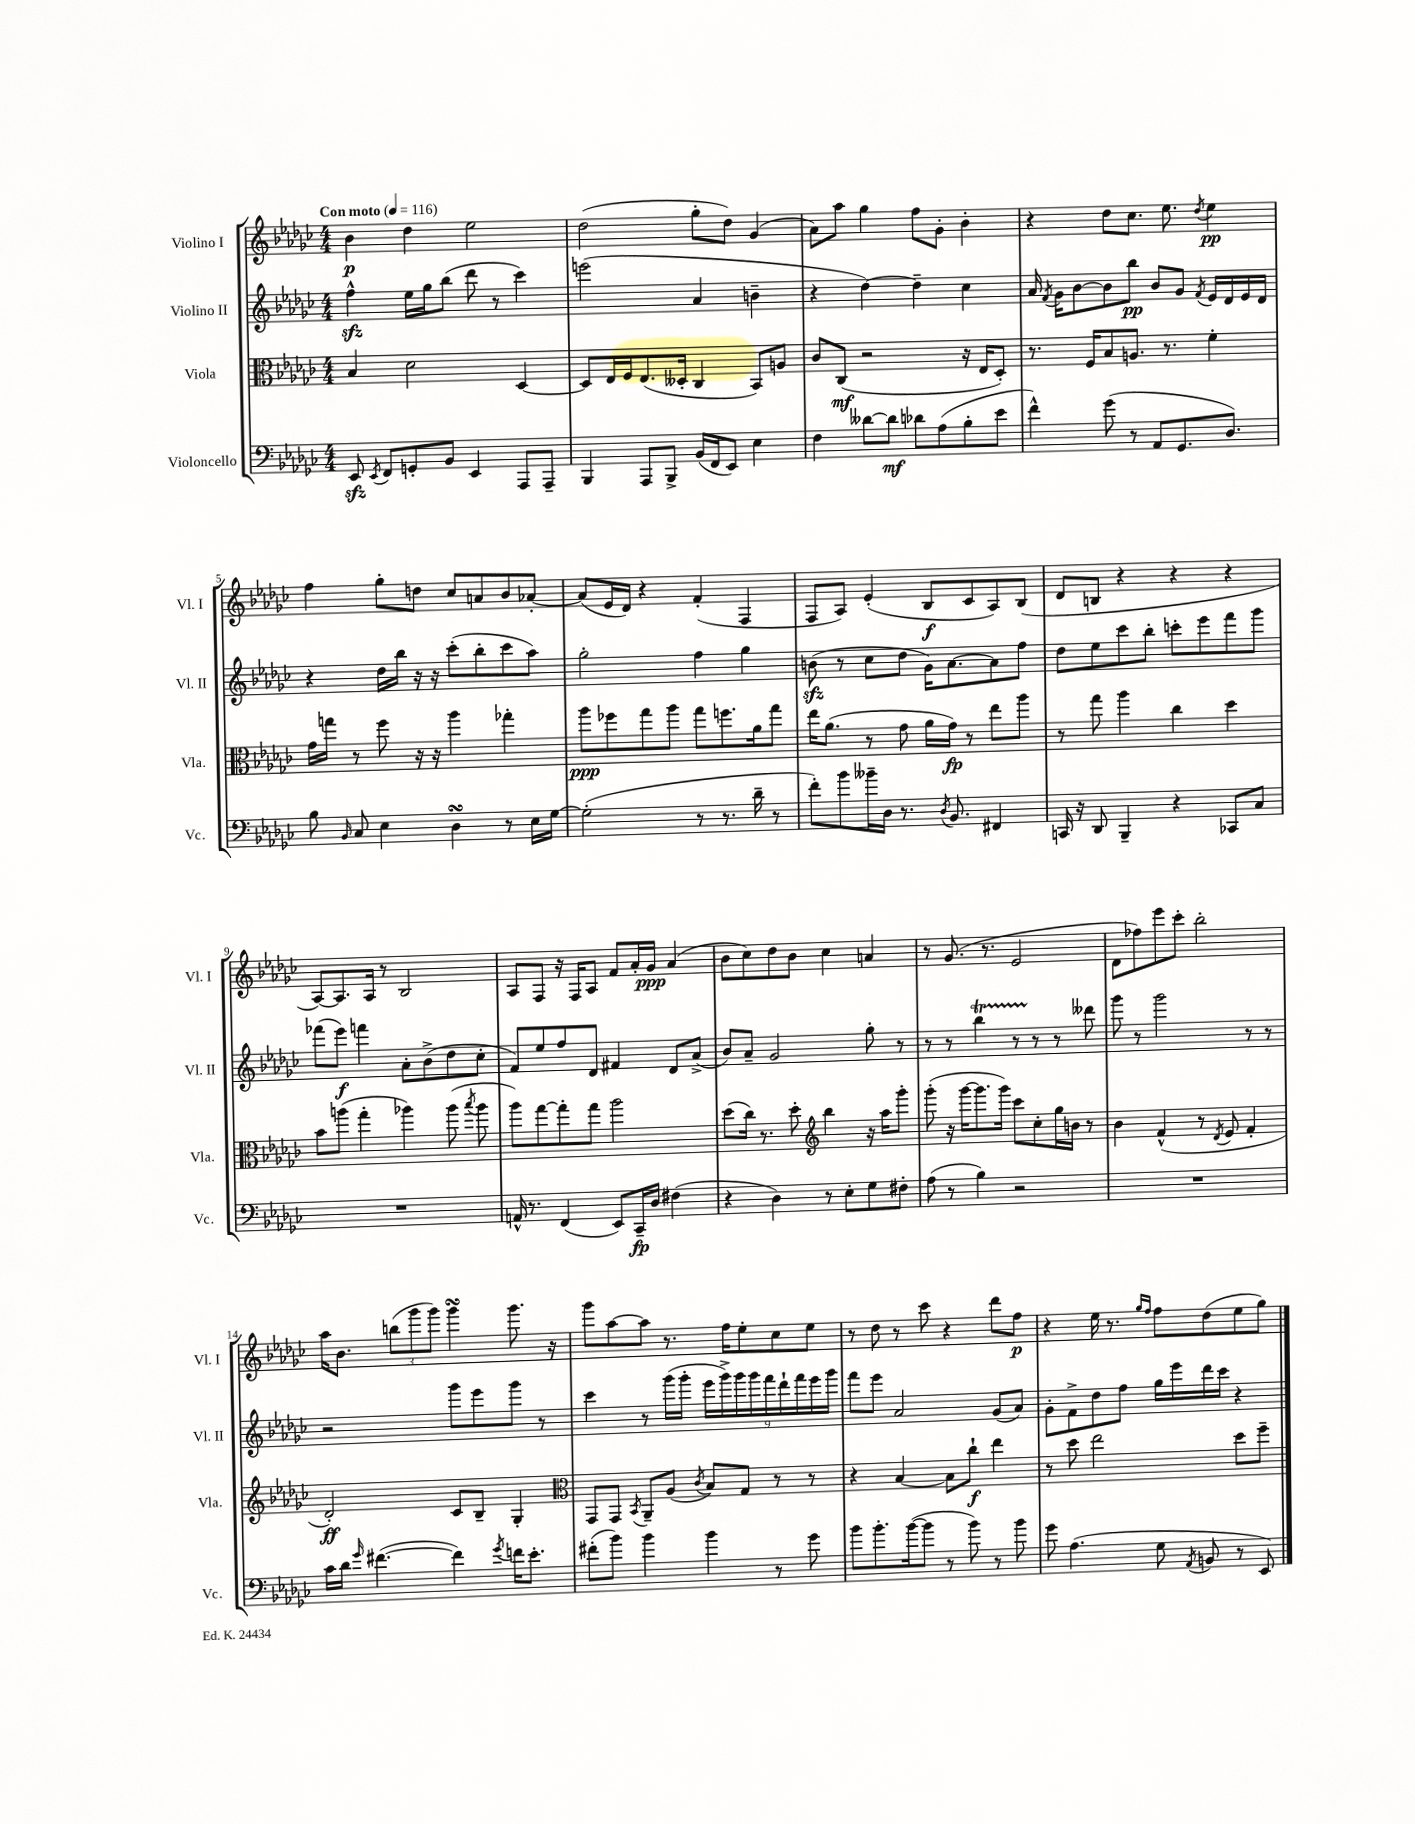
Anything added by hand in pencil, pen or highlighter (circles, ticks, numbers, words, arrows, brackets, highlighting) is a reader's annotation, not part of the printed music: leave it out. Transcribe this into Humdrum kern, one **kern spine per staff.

**kern	**dynam	**kern	**dynam	**kern	**dynam	**kern	**dynam
*part4	*part4	*part3	*part3	*part2	*part2	*part1	*part1
*staff4	*staff4	*staff3	*staff3	*staff2	*staff2	*staff1	*staff1
*I"Violoncello	*	*I"Viola	*	*I"Violino II	*	*I"Violino I	*
*I'Vc.	*	*I'Vla.	*	*I'Vl. II	*	*I'Vl. I	*
*clefF4	*	*clefC3	*	*clefG2	*	*clefG2	*
*k[b-e-a-d-g-c-]	*	*k[b-e-a-d-g-c-]	*	*k[b-e-a-d-g-c-]	*	*k[b-e-a-d-g-c-]	*
*M4/4	*	*M4/4	*	*M4/4	*	*M4/4	*
*MM116	*	*MM116	*	*MM116	*	*MM116	*
=1	=1	=1	=1	=1	=1	=1	=1
!	!	!	!	!	!	!LO:TX:a:B:t=Con moto	!
8EE-zz/	.	4B-/	.	4ffzz^^\	.	4b-\	p
8qEE-/	.	.	.	.	.	.	.
8FF/L	.	.	.	.	.	.	.
8GGn'/	.	2d-\	.	16ee-\LL	.	4dd-\	.
.	.	.	.	16gg-\J	.	.	.
8BB-/J	.	.	.	(8bb-\J	.	.	.
4EE-/	.	.	.	8ddd-\	.	2ee-\	.
.	.	.	.	8r	.	.	.
8AAA-/L	.	[4D-/	.	4ccc-\)	.	.	.
8AAA-~/J	.	.	.	.	.	.	.
=2	=2	=2	=2	=2	=2	=2	=2
4BBB-/	.	8D-/L]	.	(2eeen\	.	(2dd-\	.
.	.	16E-/L	.	.	.	.	.
.	.	16F/J	.	.	.	.	.
8AAA-/L	.	(8.E-/	.	.	.	.	.
8BBB-^/J	.	.	.	.	.	.	.
.	.	16D--X'/Jk	.	.	.	.	.
(16BB-/LL	.	4C-/	.	4a-/	.	8gg-'\L	.
16FF/J	.	.	.	.	.	.	.
8EE-/J)	.	.	.	.	.	8dd-\J)	.
4E-\	.	8BB-/L)	.	4bn~\	.	(4g-/	.
.	.	8An/J	.	.	.	.	.
=3	=3	=3	=3	=3	=3	=3	=3
4F\	.	8c-/L	.	4r	.	8a-\L)	.
.	.	(8C-/J	mf	.	.	8aa-\J	.
[8d--X\L	.	2r	.	[4dd-\)	.	4gg-\	.
8d--\J]	mf	.	.	.	.	.	.
8d-X\L	.	.	.	4dd-~\]	.	8ff\L	.
(8A-\	.	.	.	.	.	8g-'\J	.
8B-'\	.	16r	.	4cc-\	.	4b-'\	.
.	.	16E-/KL	.	.	.	.	.
8e-\J	.	8D-'/J)	.	.	.	.	.
=4	=4	=4	=4	=4	=4	=4	=4
4f^^\)	.	8.r	.	16a-/	.	4r	.
.	.	.	.	8qf/	.	.	.
.	.	.	.	16g-\KL	.	.	.
.	.	.	.	[8b-\	.	.	.
.	.	16F/KL	.	.	.	.	.
(8g-\	.	8B-/	.	8b-\]	.	8dd-\L	.
8r	.	8.An/J	.	8bb-\J	pp	8.cc-\J	.
8AA-/L	.	.	.	8b-/L	.	.	.
.	.	8.r	.	.	.	8.ee-\	.
8.GG-/	.	.	.	8g-/J	.	.	.
.	.	.	.	8qf/	.	8qdd-/	.
.	.	4f'\	.	16e-/LL	.	4ee-\	pp
8.D-/J)	.	.	.	16d-/	.	.	.
.	.	.	.	16e-/	.	.	.
.	.	.	.	16d-/JJ	.	.	.
!!LO:LB:g=z
=5	=5	=5	=5	=5	=5	=5	=5
8B-\	.	16g-\LL	.	4r	.	4ff\	.
.	.	16ggn\JJ	.	.	.	.	.
16qqBB-/	.	.	.	.	.	.	.
8C-/	.	8r	.	.	.	.	.
4E-\	.	8ff\	.	16dd-\LL	.	8gg-'\L	.
.	.	.	.	16bb-\JJ	.	.	.
.	.	16r	.	16r	.	8ddn\J	.
.	.	16r	.	16r	.	.	.
4D-sSSS\	.	4aa-\	.	(8ccc-'\L	.	8cc-/L	.
.	.	.	.	8bb-'\	.	8an/	.
8r	.	4gg-X'\	.	8ccc-\	.	8b-/	.
16E-\LL	.	.	.	8aa-\J)	.	[8a-X'/J	.
[16G-\JJ	.	.	.	.	.	.	.
=6	=6	=6	=6	=6	=6	=6	=6
(2G-'\]	.	8aa-\L	ppp	2gg-'\	.	(8a-/L]	.
.	.	8ff-X\	.	.	.	16e-/L	.
.	.	.	.	.	.	16d-/JJ)	.
.	.	8gg-\	.	.	.	4r	.
.	.	8aa-\J	.	.	.	.	.
8r	.	8gg-\L	.	4ff\	.	(4f'/	.
8.r	.	8.ffn\	.	.	.	.	.
.	.	.	.	4gg-\	.	4F/	.
16d-~\	.	16a-\k	.	.	.	.	.
8r	.	8gg-\J	.	.	.	.	.
=7	=7	=7	=7	=7	=7	=7	=7
8f'\L)	.	16ee-\KL	.	(8bnzz\	.	8F/L	.
.	.	(8.a-\J	.	.	.	.	.
8b-\	.	.	.	8r	.	8A-/J)	.
16b--X~\L	.	8r	.	8cc-\L	.	(4e-'/	.
16D-\JJ	.	.	.	.	.	.	.
8.r	.	8g-\	.	8dd-\J	.	.	.
.	.	16a-\LL	.	16g-\KL)	.	8B-/L	f
8qD-/	.	.	.	.	.	.	.
8.BB-/	.	16g-\JJ)	fp	[8.a-\	.	.	.
.	.	8r	.	.	.	8c-/	.
4FF#X/	.	8ee-\L	.	8a-\]	.	8A-/)	.
.	.	8aa-\J	.	8ff\J	.	(8B-/J	.
=8	=8	=8	=8	=8	=8	=8	=8
16CCn/	.	8r	.	8dd-\L	.	8d-/L	.
16r	.	.	.	.	.	.	.
8DD-/	.	8gg-\	.	8ee-\	.	8Bn/J	.
4BBB-~/	.	4aa-\	.	8ccc-\	.	4r	.
.	.	.	.	8bb-'\J	.	.	.
4r	.	4cc-\	.	8cccn'\L	.	4r	.
.	.	.	.	8eee-\	.	.	.
8CC-X/L	.	4dd-\	.	8fff\	.	4r	.
8C-/J	.	.	.	8ggg-\J	.	.	.
!!LO:LB:g=z
=9	=9	=9	=9	=9	=9	=9	=9
1r	.	8b-\L	.	(8fff-X\L	.	[8A-/L)	.
.	.	(8aan\J	.	8eee-\J)	f	8.A-/]	.
.	.	4gg-'\	.	4fffn\	.	.	.
.	.	.	.	.	.	16A-/Jk	.
.	.	.	.	.	.	8r	.
.	.	4aa-X\)	.	8a-'\L	.	2B-/	.
.	.	.	.	(8b-^\	.	.	.
.	.	(8aa-\	.	8dd-\	.	.	.
.	.	8qbb-/	.	.	.	.	.
.	.	8aa-\	.	8cc-'\J	.	.	.
=10	=10	=10	=10	=10	=10	=10	=10
16AAn^^/	.	8aa-\L)	.	8f/L)	.	8A-/L	.
8.r	.	.	.	.	.	.	.
.	.	[8gg-\	.	8ee-/	.	8F/J	.
(4FF/	.	8gg-'\]	.	8ff/	.	16r	.
.	.	.	.	.	.	16F/KL	.
.	.	8gg-\J	.	8d-/J	.	8A-/J	.
8EE-/L)	.	2aa-\	.	4f#X/	.	8f/L	.
16CC-~/L	fp	.	.	.	.	16a-'/L	.
16D-/JJ	.	.	.	.	.	16g-/JJ	ppp
(4F#X\	.	.	.	8d-/L	.	(4a-/	.
.	.	.	.	(8a-^/J	.	.	.
=11	=11	=11	=11	=11	=11	=11	=11
4r	.	(8dd-\L	.	8b-/L)	.	8b-\L	.
.	.	16cc-\Jk)	.	8a-~/J	.	8cc-\)	.
.	.	8.r	.	.	.	.	.
4D-\)	.	.	.	2g-/	.	8dd-\	.
.	.	8dd-'\	.	.	.	8b-\J	.
*	*	*clefG2	*	*	*	*	*
8r	.	4bb-\	.	.	.	4cc-\	.
8E-'\L	.	.	.	.	.	.	.
8G-\	.	16r	.	8gg-'\	.	4an/	.
.	.	16aa-\KL	.	.	.	.	.
8F#X'\J	.	8ggg-'\J	.	8r	.	.	.
=12	=12	=12	=12	=12	=12	=12	=12
(8A-\	.	(8ggg-'\	.	8r	.	8r	.
8r	.	16r	.	8r	.	(8.g-/	.
.	.	[16ggg-\KL	.	.	.	.	.
4B-\)	.	8.ggg-\]	.	4bb-t\	.	.	.
.	.	.	.	.	.	8.r	.
.	.	16ggg-\Jk)	.	.	.	.	.
2r	.	8ccc-\L	.	8r	.	2e-/	.
.	.	8cc-'\	.	8r	.	.	.
.	.	16gg-\L	.	8r	.	.	.
.	.	16bn\JJ	.	.	.	.	.
.	.	8r	.	8ddd--X\	.	.	.
=13	=13	=13	=13	=13	=13	=13	=13
1r	.	4b-\	.	8ggg-\	.	8d-\L	.
.	.	.	.	8r	.	8ff-X\)	.
.	.	(4f^^/	.	2ggg-\	.	8eee-\	.
.	.	.	.	.	.	8ccc-'\J	.
.	.	8r	.	.	.	2bb-'\	.
.	.	8qd-/	.	.	.	.	.
.	.	8e-/	.	.	.	.	.
.	.	4f'/	.	8r	.	.	.
.	.	.	.	8r	.	.	.
!!LO:LB:g=z
=14	=14	=14	=14	=14	=14	=14	=14
16c-\LL	.	2d-'/)	ff	2r	.	16aa-\KL	.
16d-\JJ	.	.	.	.	.	8.b-\J	.
16qqg-/	.	.	.	.	.	.	.
([4.f#X\	.	.	.	.	.	.	.
.	.	.	.	.	.	(12bbn\L	.
.	.	.	.	.	.	12ggg-\	.
.	.	.	.	.	.	12ggg-\J)	.
4f#\])	.	8c-/L	.	8ggg-\L	.	4ggg-sSSs\	.
.	.	8B-~/J	.	8eee-\	.	.	.
8qg-/	.	.	.	.	.	.	.
16fn\KL	.	4G-'/	.	8ggg-\J	.	8.ggg-\	.
8.e-'\J	.	.	.	.	.	.	.
.	.	.	.	8r	.	.	.
.	.	.	.	.	.	16r	.
=15	=15	=15	=15	=15	=15	=15	=15
*	*	*clefC3	*	*	*	*	*
(8f#X'\L	.	8GG-/L	.	4ccc-\	.	8ggg-\L	.
8b-\J)	.	8GG-/J	.	.	.	[8aa-\	.
.	.	8qBB-/	.	.	.	.	.
4b-\	.	8AA-~/L	.	8r	.	8aa-\J]	.
.	.	(8A-/J	.	(16ggg-\LL	.	8.r	.
.	.	.	.	16ggg-'\JJ	.	.	.
.	.	8qc-/	.	.	.	.	.
4b-\	.	8B-/L)	.	18eee-\LL	.	.	.
.	.	.	.	18ggg-^\)	.	.	.
.	.	.	.	.	.	16ff\KL	.
.	.	.	.	18ggg-\	.	.	.
.	.	8G-/J	.	.	.	8ee-'\	.
.	.	.	.	18ggg-\	.	.	.
.	.	.	.	18fff\	.	.	.
8r	.	8r	.	.	.	8cc-\	.
.	.	.	.	18ddd-`\	.	.	.
.	.	.	.	18fff\	.	.	.
8g-\	.	8r	.	.	.	8ee-\J	.
.	.	.	.	18eee-\	.	.	.
.	.	.	.	18ggg-\JJ	.	.	.
=16	=16	=16	=16	=16	=16	=16	=16
8b-\L	.	4r	.	8fff\L	.	8r	.
8.b-'\	.	.	.	8eee-\J	.	8dd-\	.
.	.	[4B-/	.	2a-/	.	8r	.
([16b-\k	.	.	.	.	.	.	.
8b-\J]	.	.	.	.	.	8ccc-\	.
8r	.	8B-\L]	.	.	.	4r	.
8b-\)	.	8cc-`\J	f	.	.	.	.
8r	.	4ee-\	.	(8g-/L	.	8ddd-\L	.
8b-\	.	.	.	8a-/J)	.	8ff\J	p
=17	=17	=17	=17	=17	=17	=17	=17
8g-\	.	8r	.	8g-'\L	.	4r	.
(4.A-\	.	8dd-\	.	8f^\	.	.	.
.	.	2ee-\	.	8dd-\	.	16ee-\	.
.	.	.	.	.	.	8.r	.
.	.	.	.	8ff\J	.	.	.
.	.	.	.	.	.	16qqgg-/LL	.
.	.	.	.	.	.	16qqff/JJ	.
8G-\	.	.	.	16gg-\LL	.	8ff\L	.
.	.	.	.	16eee-\	.	.	.
8qAA-/	.	.	.	.	.	.	.
8BBn/	.	.	.	16ddd-\	.	(8dd-\	.
.	.	.	.	16ccc-\JJ	.	.	.
8r	.	8dd-\L	.	4r	.	8ee-\	.
8EE-/)	.	8ff~\J	.	.	.	8gg-\J)	.
==	==	==	==	==	==	==	==
*-	*-	*-	*-	*-	*-	*-	*-
